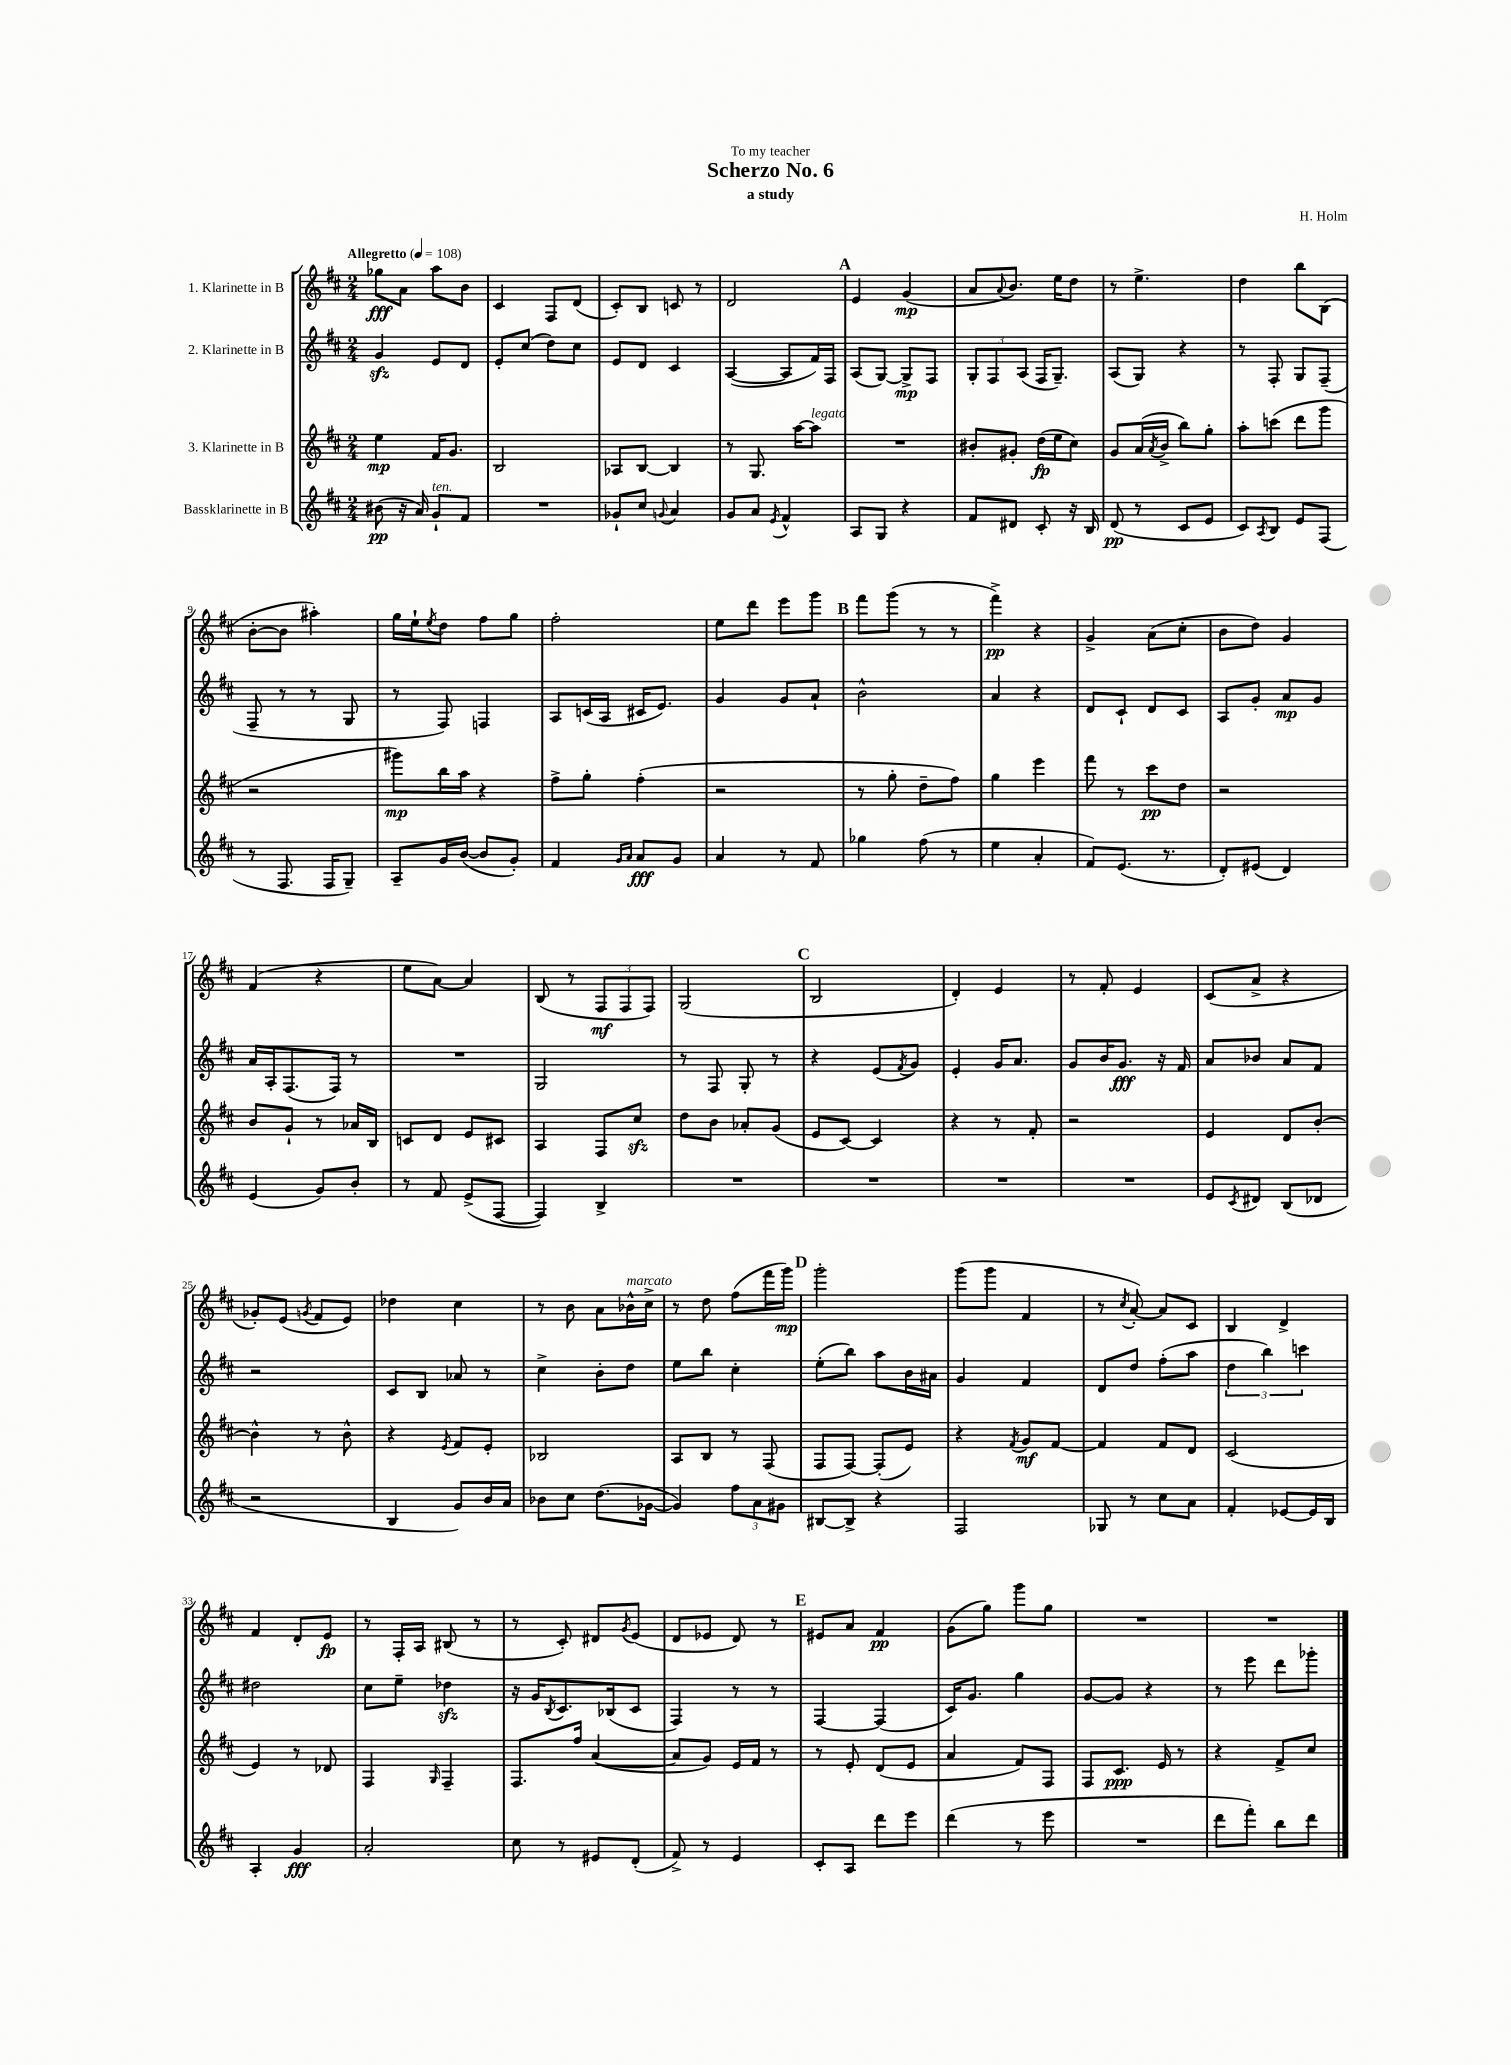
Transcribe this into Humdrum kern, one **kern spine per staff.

**kern	**kern	**kern	**kern
*staff4	*staff3	*staff2	*staff1
*clefG2	*clefG2	*clefG2	*clefG2
*k[f#c#]	*k[f#c#]	*k[f#c#]	*k[f#c#]
*M2/4	*M2/4	*M2/4	*M2/4
*MM108	*MM108	*MM108	*MM108
(8b#	4ee	4g	8gg-
16r	.	.	8a
16a)	.	.	.
8g`	16f#	8e	8aa
.	8.g	.	.
8f#	.	8d	8b
=	=	=	=
2r	2B	8e'	4c#
.	.	(8cc#	.
.	.	8dd)	8F#
.	.	8cc#	(8d
=	=	=	=
8g-`	8A-	8e	8c#')
8cc#	[8B	8d	8B
8qqg	.	.	.
4a	4B]	4c#	8c
.	.	.	8r
=	=	=	=
8g	8r	([4A	2d
8a	8.G	.	.
8qe	.	.	.
4f#^^	.	8A]	.
.	[16aa	.	.
.	8aa]	16f#)	.
.	.	16F#	.
=	=	=	=
8A	2r	(8A	4e
8G	.	[8G)	.
4r	.	8G^]	(4g
.	.	8F#	.
=	=	=	=
8f#	8b#'	12G'	8a
.	.	12F#	.
.	.	.	8qqa
8d#	8g#'	.	8.b)
.	.	(12A	.
8c#'	(16dd	16F#	.
.	16ee	8.G~)	16ee
16r	8cc#)	.	8dd
16B	.	.	.
=	=	=	=
(8d	8g	(8A	8r
8r	(16a	8G)	4.ee^
.	8qa	.	.
.	16b^	.	.
8c#	8bb)	4r	.
8e	8gg'	.	.
=	=	=	=
8c#)	8aa'	8r	4dd
8qA	.	.	.
8B	(8ccc	8F#'	.
8e	8ddd	8G	8bb
(8F#	8ggg	(8F#~	(8B
=	=	=	=
8r	2r	8F#~	[8b'
8.F#	.	8r	8b]
.	.	8r	4aa#')
16F#	.	.	.
8G~)	.	8G	.
=	=	=	=
8A~	8ggg#)	8r	16gg
.	.	.	16ee`
.	.	.	8qee
16g	16bb	8F#)	8dd
([16b	16aa	.	.
8b]	4r	4F	8ff#
8g')	.	.	8gg
=	=	=	=
4f#	8ff#^	8A	2ff#'
.	8gg'	(16c	.
.	.	16A	.
16qqg	.	.	.
16qqa	.	.	.
8a	(4ff#'	16c#	.
.	.	8.e)	.
8g	.	.	.
=	=	=	=
4a	2r	4g	8ee
.	.	.	8ddd
8r	.	8g	8eee
8f#	.	8a`	8ggg
=	=	=	=
4gg-	8r	2b^^	8fff#
.	8gg'	.	(8ggg
(8ff#	8dd~	.	8r
8r	8ff#)	.	8r
=	=	=	=
4ee	4gg	4a	4fff#^)
4a'	4eee	4r	4r
=	=	=	=
8f#)	8fff#	8d	4g^
(8.e	8r	8c#`	.
.	8ccc#	8d	(8a
8.r	.	.	.
.	8dd	8c#	8cc#'
=	=	=	=
8d')	2r	8A	8b
(8e#	.	8g'	8dd)
4d)	.	8a	4g
.	.	8g	.
=	=	=	=
(4e	8b	16a	(4f#
.	.	16A'	.
.	8g`	(8.F#	.
8g)	8r	.	4r
.	.	16F#)	.
8b'	16a-	8r	.
.	16B	.	.
=	=	=	=
8r	8c	2r	8ee
8f#	8d	.	[8a)
(8e^	8e	.	4a]
[8F#	8c#	.	.
=	=	=	=
4F#])	4A	2G	(8B
.	.	.	8r
4B^	8F#	.	12F#
.	.	.	12F#
.	8cc#	.	.
.	.	.	12F#)
=	=	=	=
2r	8dd	8r	(2G
.	8b	8F#	.
.	8a-'	8G'	.
.	(8g	8r	.
=	=	=	=
2r	8e	4r	2B
.	[8c#)	.	.
.	4c#]	(8e	.
.	.	8qf#	.
.	.	8g)	.
=	=	=	=
2r	4r	4e'	4d')
.	8r	16g	4e
.	.	8.a	.
.	8f#'	.	.
=	=	=	=
2r	2r	8g	8r
.	.	16b	8f#'
.	.	8.g	.
.	.	.	4e
.	.	16r	.
.	.	16f#	.
=	=	=	=
8e	4e	8a	(8c#
8qc#	.	.	.
8d#	.	8b-	8a^
(8B	8d	8a	4r
8d-	[8b'	8f#	.
=	=	=	=
2r	4b^^]	2r	8g-')
.	.	.	(8e
.	.	.	8qg
.	8r	.	8f#
.	8b^^	.	8e)
=	=	=	=
4B	4r	8c#	4dd-
.	.	8B	.
.	8qe	.	.
8g)	8f#	8a-	4cc#
16b	8e'	8r	.
16a	.	.	.
=	=	=	=
8b-	2B-	4cc#^	8r
8cc#	.	.	8b
(8.dd	.	8b'	8a
.	.	8dd	16b-^^
[16g-	.	.	16cc#^
=	=	=	=
4g-])	8A	8ee	8r
.	8B	8bb	8dd
12ff#	8r	4cc#'	(8ff#
12a	.	.	.
.	(8F#	.	16fff#
12g#	.	.	.
.	.	.	16ggg)
=	=	=	=
[8B#	8F#	(8ee'	2ggg'
8B#^]	[8F#)	8bb)	.
4r	(8F#']	8aa	.
.	8e)	16b	.
.	.	16a#	.
=	=	=	=
2F#	4r	4g	(8ggg
.	.	.	8ggg
.	8qf#	.	.
.	8g	4f#	4f#
.	[8f#	.	.
=	=	=	=
8G-	4f#]	8d	8r
.	.	.	8qcc#
8r	.	8dd	[8a')
8cc#	8f#	(8ff#'	8a]
8a	8d	8aa	8c#
=	=	=	=
4f#'	(2c#	6dd	4B
.	.	6bb)	.
[8e-	.	.	4d^
.	.	6ccc	.
16e-]	.	.	.
16B	.	.	.
=	=	=	=
4A'	4e)	2dd#	4f#
4g	8r	.	8d'
.	8d-	.	8e
=	=	=	=
2a'	4F#	8cc#	8r
.	.	8ee~	16F#'
.	.	.	16A
.	16qqG	.	.
.	4F#~	4dd-	(8B#
.	.	.	8r
=	=	=	=
8cc#	8.F#	16r	8r
.	.	16g	.
.	.	8qB	.
8r	.	8.c#	8c#')
.	16ff#	.	.
8e#	([4a	.	8d#
.	.	(16B-	.
.	.	.	8qg
(8d'	.	8c#	(8e
=	=	=	=
8f#^)	8a]	4F#)	8d
8r	8g)	.	8e-
4e	16e	8r	8d)
.	16f#	.	.
.	8r	8r	8r
=	=	=	=
8c#'	8r	[4F#	8e#
8A	8e'	.	8a
8ddd	(8d	(4F#]	4f#
8eee	8e	.	.
=	=	=	=
(4ddd	4a	16c#)	(8g
.	.	8.g	.
.	.	.	8gg)
8r	8f#)	4gg	8ggg
8eee	8F#	.	8gg
=	=	=	=
2r	8F#	[8g	2r
.	8.c#	8g]	.
.	.	4r	.
.	16e	.	.
.	8r	.	.
=	=	=	=
8ddd	4r	8r	2r
8fff#')	.	8eee	.
8bb	8f#^	8ddd	.
8ddd	8cc#	8ggg-'	.
==	==	==	==
*-	*-	*-	*-
